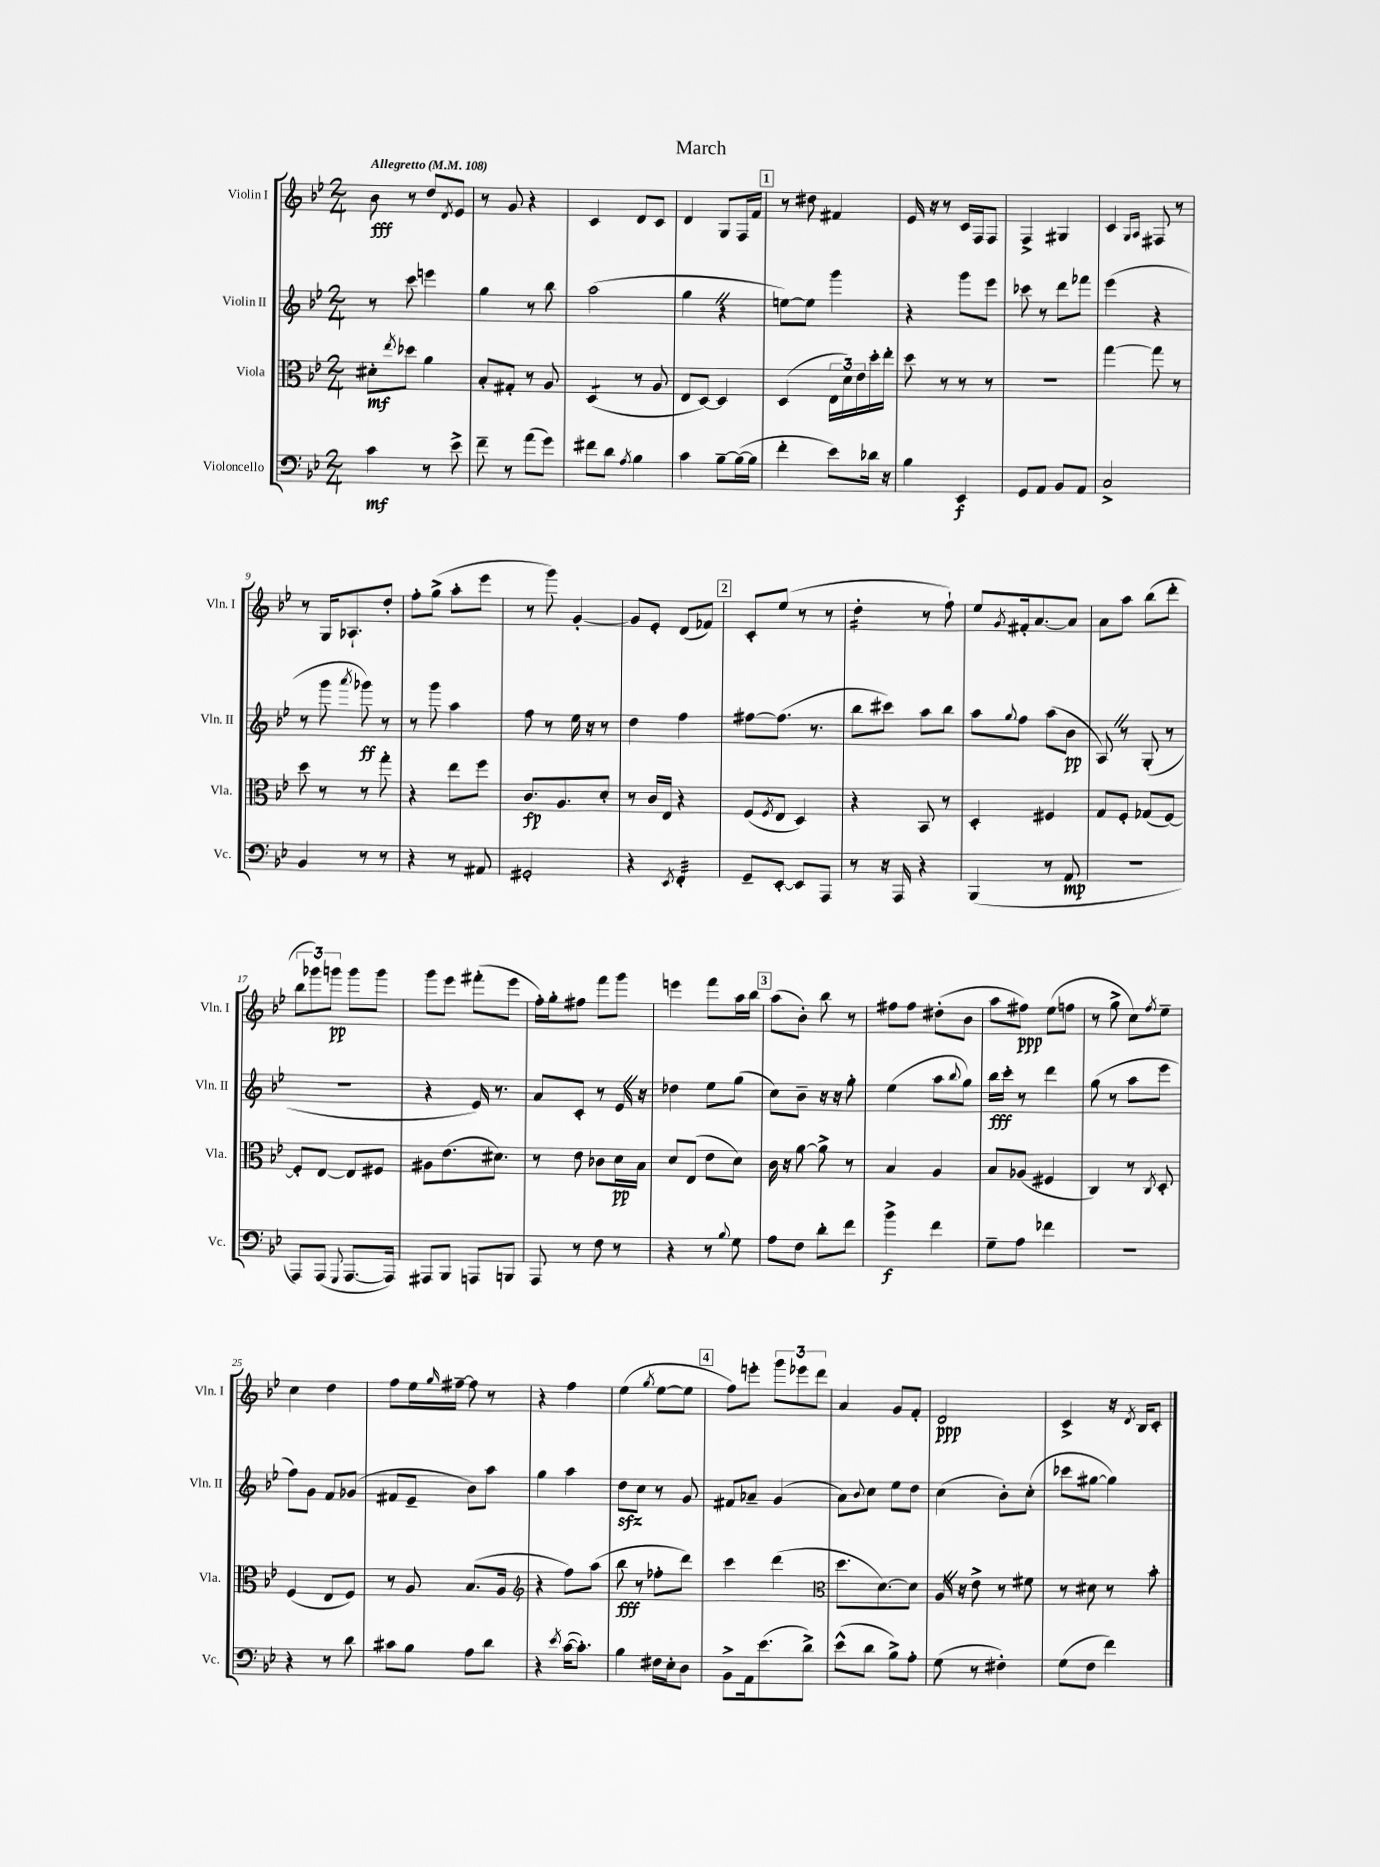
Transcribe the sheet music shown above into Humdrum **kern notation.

**kern	**kern	**kern	**kern
*staff4	*staff3	*staff2	*staff1
*clefF4	*clefC3	*clefG2	*clefG2
*k[b-e-]	*k[b-e-]	*k[b-e-]	*k[b-e-]
*M2/4	*M2/4	*M2/4	*M2/4
*MM108	*MM108	*MM108	*MM108
4c	8d#'	8r	8b-
.	8qee-	.	.
.	8dd-	8ccc	8r
8r	4a	4eee	8dd
.	.	.	8qd
8e-^	.	.	8e-
=	=	=	=
8f~	8B-'	4gg	8r
8r	8G#'	.	8g
(8a	8r	8r	4r
8g)	8A	8bb-	.
=	=	=	=
8f#	(4D	(2aa	4c
8d	.	.	.
8qA	.	.	.
4B-	8r	.	8d
.	8A	.	8c
=	=	=	=
4c	8E-	4gg	4d
.	[8D)	.	.
[8B-~	4D]	4r	8G
(16B-_	.	.	16F
16B-]	.	.	16f
=	=	=	=
4f'	(4D	[8ee)	8r
.	.	8ee]	8dd#
8e-)	24E-	4ggg	4f#
.	24d)	.	.
.	24e-	.	.
16d-	16dd'	.	.
16r	16ee-'	.	.
=	=	=	=
4B-	8dd	4r	16e-
.	.	.	16r
.	8r	.	8r
4EE-	8r	8ggg	16c
.	.	.	16F
.	8r	8eee-	8F
=	=	=	=
8GG	2r	8ccc-	4F^
8AA	.	8r	.
8BB-	.	8ddd	4G#
8AA	.	8fff-	.
=	=	=	=
2C^	[4gg	(4eee-	4c
.	.	.	16qqG
.	.	.	16qqA
.	8gg]	4r	8F#
.	8r	.	8r
=	=	=	=
4BB-	8dd	8r	8r
.	8r	8ggg	16G
.	.	.	8.A-`
.	.	8qaaa	.
8r	8r	8ggg-)	.
8r	8gg'	8r	8dd'
=	=	=	=
4r	4r	8r	8ff'
.	.	8ggg	(8gg^
8r	8ee-	4aa	8aa'
8AA#	8ff	.	8eee-
=	=	=	=
2GG#'	8.c	8ff	8r
.	.	8r	8ggg)
.	8.A	.	.
.	.	16ee-	[4g'
.	.	16r	.
.	8d'	8r	.
=	=	=	=
4r	8r	4dd	8g]
.	16c	.	8e-'
.	16E-	.	.
8qEE-	.	.	.
4FF'	4r	4ff	(8d
.	.	.	8f-)
=	=	=	=
8GG~	(8F	[8ff#	8c'
.	8qF	.	.
[8EE-'	8E-	(8.ff#]	(8ee-
8EE-]	4D)	.	8r
.	.	8.r	.
8AAA	.	.	8r
=	=	=	=
8r	4r	8bb-	4dd'
16r	.	8ccc#)	.
16AAA	.	.	.
4r	8BB-	8aa	8r
.	8r	8bb-	8ff`)
=	=	=	=
(4BBB-	4D'	8aa	8ee-
.	.	8qqgg	8qg
.	.	8ff	16f#'
.	.	.	[8.a
8r	4F#	(8aa	.
8AA	.	8b-	8a]
=	=	=	=
2r	8G	8A)	8a
.	8F'	8r	8aa
.	(8G-	(8G'	(8bb-
.	[8F)	8r	8ddd'
=	=	=	=
8AAA)	8F']	2r	12bb-
.	.	.	12ggg-)
(8AAA	[8E-	.	.
.	.	.	12ggg
8qqGGG	.	.	.
[8.AAA	8E-]	.	8ggg
.	8F#	.	8ggg
16AAA])	.	.	.
=	=	=	=
8AAA#	8A#	4r	8ggg
8BBB-	(8.e-	.	8eee-
8AAA	.	16e-)	(8fff#'
.	8.d#)	8.r	.
8BBB	.	.	8eee-
=	=	=	=
8AAA	8r	8a	16ff')
.	.	.	16gg'
8r	8e-	8c'	8ff#
8F	8c-	8r	8fff
8r	16d	16e-	8ggg
.	16B-	16r	.
=	=	=	=
4r	8d	4dd-	4eee
.	(8E-	.	.
8r	8e-	8ee-	8fff
8qqB-	.	.	.
8G	8d)	(8gg	16aa
.	.	.	16bb-
=	=	=	=
8A	16c	8cc)	(8aa
.	16r	.	.
8F	[8a	8b-~	8b-')
8d'	8a^]	16r	8bb-
.	.	16r	.
8f	8r	8gg'	8r
=	=	=	=
4b-^	4B-	(4ee-	8ff#
.	.	.	8ff#
4f	4A	8aa	(8dd#'
.	.	8qqbb-	.
.	.	8gg)	8b-
=	=	=	=
8G~	8B-	16bb-	8aa
.	.	16ccc'	.
8A	(8A-	8r	8ff#)
4f-	4F#	4ddd	(8ee-
.	.	.	8ff
=	=	=	=
2r	4C)	(8gg	8r
.	.	8r	8gg^
.	8r	8aa	8cc)
.	8qC	.	8qff
.	8D'	8eee-	8ee-~
=	=	=	=
4r	(4F	8ff)	4cc
.	.	8g	.
8r	8E-	8f	4dd
8d	8F)	(8g-	.
=	=	=	=
8c#	8r	8f#	8ff
8B-	8A	8e-~	16ee-
.	.	.	16qqgg
.	.	.	[16ff#~
8A	(8.B-	8b-)	8ff#]
8d	.	8aa	8r
.	16A	.	.
=	=	=	=
*	*clefG2	*	*
4r	4r	4gg	4r
8qe-	.	.	.
([16c	8ff)	4aa	4ff
8.c'])	.	.	.
.	(8aa	.	.
=	=	=	=
4B-	8bb-	8dd	(4ee-
.	8r	8cc	.
.	.	.	8qgg
16F#	8ff-'	8r	[8ee-
16E-'	.	.	.
8D	8ddd)	8g	8ee-]
=	=	=	=
8BB-^	4ccc	8f#	8ff)
16AA	.	8a-~	8eee'
(8.e-	.	.	.
.	(4ddd	(4g	12ggg
.	.	.	12eee-
8d^)	.	.	.
.	.	.	12ddd
=	=	=	=
*	*clefC3	*	*
(8e-^^	8.dd	8a)	4a
.	.	8qqb-	.
8d	.	8cc	.
.	[8.d)	.	.
8B-^)	.	8ee-	8g
8A'	8d]	8dd	8f'
=	=	=	=
(8G	16A	(4cc	2d
.	16r	.	.
8r	8e-^	.	.
4F#')	8r	8b-')	.
.	8f#	(8cc'	.
=	=	=	=
(8G	8r	8ccc-	4c^
8F	8d#	[8gg#	.
4f)	8r	4gg#])	16r
.	.	.	8qd
.	.	.	16B-
.	8b-'	.	8c'
==	==	==	==
*-	*-	*-	*-
